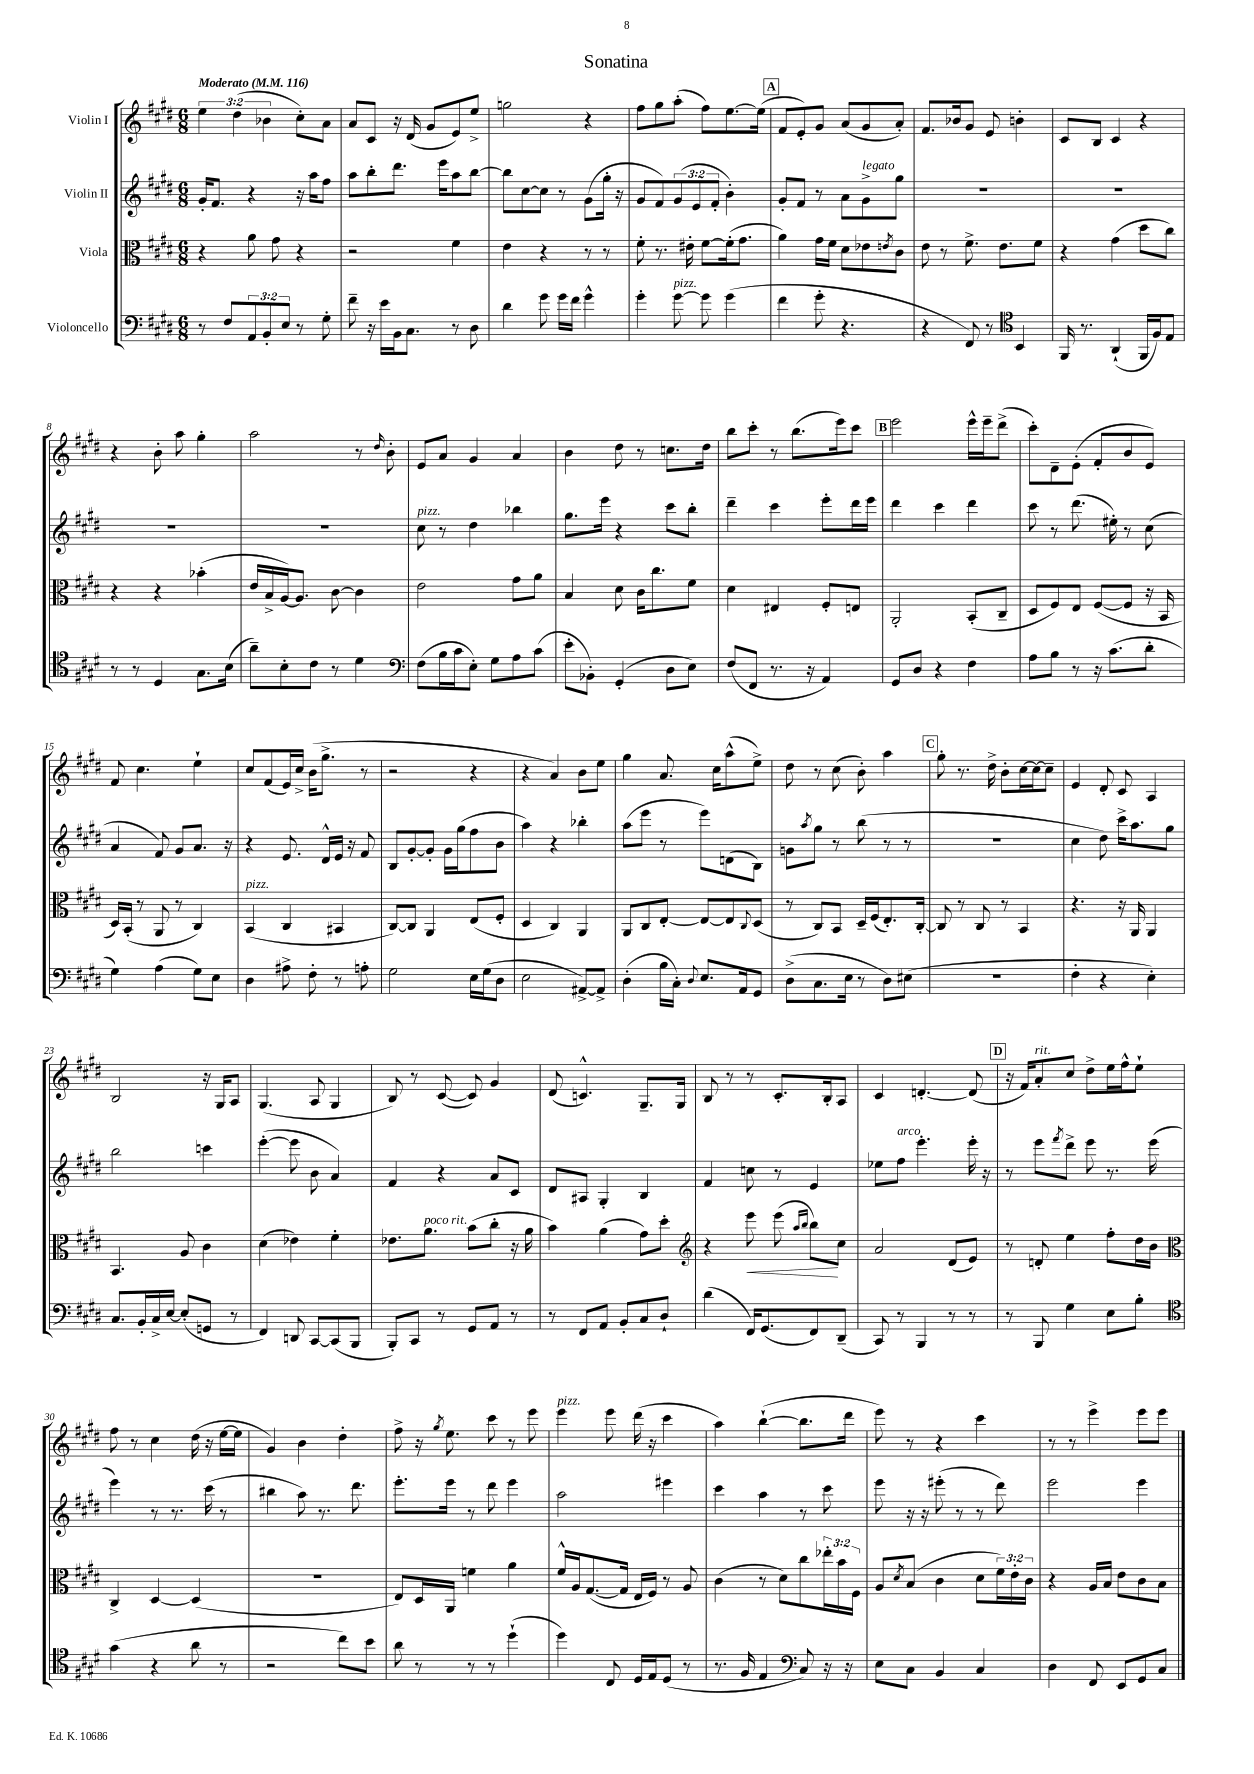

**kern	**kern	**dynam	**kern	**kern
*part4	*part3	*part3	*part2	*part1
*staff4	*staff3	*staff3	*staff2	*staff1
*I"Violoncello	*I"Viola	*	*I"Violin II	*I"Violin I
*clefF4	*clefC3	*	*clefG2	*clefG2
*k[f#c#g#d#]	*k[f#c#g#d#]	*	*k[f#c#g#d#]	*k[f#c#g#d#]
*M6/8	*M6/8	*	*M6/8	*M6/8
*MM116	*MM116	*	*MM116	*MM116
=1	=1	=1	=1	=1
!	!	!	!	!LO:TX:a:B:t=Moderato
8r	4r	.	16g#'/KL	6ee\
.	.	.	8.f#/J	.
8F#/L	.	.	.	.
.	.	.	.	(6dd#\
12AA/	8a\	.	4r	.
12BB'/	.	.	.	6b-X\
.	8g#\	.	.	.
12E/J	.	.	.	.
8r	4r	.	16r	8cc#'\L)
.	.	.	16aa\KL	.
8G#'\	.	.	8ff#\J	8a\J
=2	=2	=2	=2	=2
8f#~\	2r	.	8aa\L	8a/L
16r	.	.	8bb'\	8c#/J
16e\LL	.	.	.	.
16BB\J	.	.	8.ddd#\J	16r
8.C#\J	.	.	.	(16d#/
.	.	.	.	8g#/L
.	.	.	16eee\KL	.
8r	4f#\	.	8aa\	8e/)
8D#\	.	.	[8bb\J	8ee^/J
=3	=3	=3	=3	=3
4d#\	4e\	.	8bb\L]	2ggn\
.	.	.	[8cc#\	.
8g#\	4r	.	8cc#\J]	.
16g#\LL	.	.	8r	.
16f#\JJ	.	.	.	.
4g#^^\	8r	.	(8g#\L	4r
.	8r	.	16gg#'\Jk	.
.	.	.	16r	.
=4	=4	=4	=4	=4
4g#'\	8f#'\	.	8g#/L	8ff#\L
.	8.r	.	8f#/)	8gg#\
!LO:TX:a:i:t=pizz.	!	!	!	!
[8g#\	.	.	(12g#/	(8aa'\J
.	16e#X'\	.	.	.
.	.	.	12e/	.
8g#\]	[8f#\L	.	.	8ff#\L)
.	.	.	12f#'/J	.
(4g#\	(16f#'\k]	.	4b'\)	[8.ee\
.	8.g#\J	.	.	.
.	.	.	.	(16ee\Jk]
!!LO:REH:place=s1:t=A
=5	=5	=5	=5	=5
4f#\	4a\)	.	8g#'/L	8f#/L
.	.	.	8f#/J	8e'/)
8g#'\	16g#\LL	.	8r	8g#/J
.	16f#\JJ	.	.	.
4.r	8d#\L	.	8a\L	(8a/L
!	!	!	!LO:TX:a:i:t=legato	!
.	8e-X\	.	8g#^\	8g#/
.	8qen/	.	.	.
.	8c#\J	.	8gg#\J	8a'/J)
=6	=6	=6	=6	=6
4r	8e\	.	2.r	8.f#/L
.	8r	.	.	.
.	.	.	.	16b-X/k
8FF#/)	8.f#^\	.	.	8g#/J
8r	.	.	.	8e/
.	8.e\L	.	.	.
*clefC4	*	*	*	*
4BB/	.	.	.	4bn'\
.	8f#\J	.	.	.
=7	=7	=7	=7	=7
16FF#/	4r	.	2.r	8c#/L
8.r	.	.	.	.
.	.	.	.	8B/J
(4AA`/	(4g#\	.	.	4c#/
16FF#/LL	8dd#\L	.	.	4r
16F#/J)	.	.	.	.
8E/J	8cc#\J)	.	.	.
!!LO:LB:g=z
=8	=8	=8	=8	=8
8r	4r	.	2.r	4r
8r	.	.	.	.
4D#/	4r	.	.	8b'\
.	.	.	.	8aa\
8.G#\L	(4b-X'\	.	.	4gg#'\
(16B\Jk	.	.	.	.
=9	=9	=9	=9	=9
8a~\L)	16e/LL	.	2.r	2aa\
.	16B^/	.	.	.
8B'\	[16A/J)	.	.	.
.	8.A/J]	.	.	.
8c#\J	.	.	.	.
8r	[8c#\	.	.	.
4d#\	4c#\]	.	.	8r
.	.	.	.	16qqdd#/
.	.	.	.	8b'\
=10	=10	=10	=10	=10
*clefF4	*	*	*	*
!	!	!	!LO:TX:a:i:t=pizz.	!
(8F#\L	2e\	.	8cc#\	8e/L
16B\L	.	.	8r	8a/J
16c#\J	.	.	.	.
8E'\J)	.	.	4dd#\	4g#/
8G#\L	.	.	.	.
8A\	8g#\L	.	4bb-X\	4a/
(8c#\J	8a\J	.	.	.
=11	=11	=11	=11	=11
8e'\L	4B/	.	8.gg#\L	4b\
8BB-X'\J)	.	.	.	.
.	.	.	16eee\Jk	.
(4GG#'/	8d#\	.	4r	8dd#\
.	16c#\KL	.	.	8r
.	8.cc#\	.	.	.
8D#\L	.	.	8ccc#\L	8.ccn\L
8E\J)	8f#\J	.	8bb'\J	.
.	.	.	.	16dd#\Jk
=12	=12	=12	=12	=12
(8F#/L	4d#\	.	4ddd#~\	8bb\L
8FF#/J	.	.	.	8ccc#'\J
8.r	4E#X/	.	4ccc#\	8r
.	.	.	.	(8.bb\L
16r	.	.	.	.
4AA/)	8F#'/L	.	8eee'\L	.
.	.	.	.	16eee\k)
.	8En/J	.	16ddd#\L	8ccc#\J
.	.	.	16eee\JJ	.
!!LO:REH:place=s1:t=B
=13	=13	=13	=13	=13
8GG#/L	2AA'/	.	4ddd#\	2eee\
8D#/J	.	.	.	.
4r	.	.	4ccc#\	.
4F#\	(8BB'/L	.	4ddd#\	16eee^^\LL
.	.	.	.	16eee~\J
.	8C#~/J	.	.	(8ddd#^\J
=14	=14	=14	=14	=14
8A\L	8D#/L	.	8ccc#\	8ccc#'\L)
8B\J	8F#/)	.	8r	8d#~\
8r	8E/J	.	(8.ddd#\	(8e'\J
16r	([8F#/L	.	.	8f#'/L
(8.c#\L	.	.	16ee#X'\)	.
.	8F#/J]	.	8r	8b/
8d#'\J	16r	.	(8cc#\	8e/J)
.	16BB/	.	.	.
!!LO:LB:g=z
=15	=15	=15	=15	=15
4G#\)	16D#/LL)	.	4a/	8f#/
.	(16BB'/JJ	.	.	.
.	8r	.	.	4.cc#\
(4A\	8AA/	.	8f#/)	.
.	8r	.	8g#/L	.
8G#\L)	4C#/)	.	8.a/J	4ee`\
8E\J	.	.	.	.
.	.	.	16r	.
=16	=16	=16	=16	=16
!	!LO:TX:a:i:t=pizz.	!	!	!
4D#\	(4BB/	.	4r	8cc#/L
.	.	.	.	(8f#/
8A#X^\	4C#/	.	8.e/	16e/L)
.	.	.	.	16cc#^/JJ
8F#'\	.	.	.	(16b\KL
.	.	.	16d#^^/LL	8.gg#^\J
8r	4BB#X/	.	16e/JJ	.
.	.	.	16r	.
8An'\	.	.	8f#/	8r
=17	=17	=17	=17	=17
2G#\	[8C#/L)	.	8B/L	2r
.	8C#/J]	.	[8g#'/	.
.	4AA/	.	8g#'/J]	.
.	.	.	16g#\LL	.
.	.	.	(16gg#\J	.
16E\LL	(8E/L	.	8ff#\	4r
(16G#\J	.	.	.	.
8D#\J	8F#'/J	.	8b\J	.
=18	=18	=18	=18	=18
2E\	4D#/	.	4aa\)	4r
.	4C#/)	.	4r	4a/)
[8AA#X^/L)	4AA/	.	4bb-X'\	8b\L
8AA#^/J]	.	.	.	8ee\J
=19	=19	=19	=19	=19
(4D#'\	8AA/L	.	(8aa\L	4gg#\
.	8C#/	.	8eee\J	.
16B\LL	[8E'/J	.	8r	8.a/
16C#'\JJ)	.	.	.	.
8qqD#/	.	.	.	.
8.E/L	8E/L_	.	8eee\L)	.
.	.	.	.	16cc#\KL
.	8E/]	.	(8dn\	(8aa^^\
16AA/k	.	.	.	.
.	8qqC#/	.	.	.
8GG#/J	(8D#/J	.	8B\J)	8ee^\J)
=20	=20	=20	=20	=20
(8D#^\L	8r	.	8gn\L	8dd#\
.	.	.	8qaa/	.
8.C#\	8C#/L)	.	8gg#\J	8r
.	8BB/J	.	8r	(8cc#\
16E\Jk	.	.	.	.
8r	16D#~/LL	.	(8bb\	8b'\)
.	(16F#/J	.	.	.
8D#\L)	8.E'/)	.	8r	4aa\
(8E#X\J	.	.	8r	.
.	[16C#'/Jk	.	.	.
!!LO:REH:place=s1:t=C
=21	=21	=21	=21	=21
2.r	8C#/]	.	2.r	8gg#'\
.	8r	.	.	8.r
.	8C#/	.	.	.
.	.	.	.	16dd#^\
.	8r	.	.	8b'\L
.	4BB/	.	.	[16cc#\L
.	.	.	.	16cc#\J_
.	.	.	.	8cc#~\J]
=22	=22	=22	=22	=22
4F#'\	4.r	.	4cc#\	4e/
4r	.	.	8dd#\)	8d#'/
.	16r	.	16ccc#^\KL	8c#/
.	16AA/	.	8.aa\	.
4E'\)	4AA/	.	.	4A/
.	.	.	8gg#\J	.
!!LO:LB:g=z
=23	=23	=23	=23	=23
8.C#/L	4.BB/	.	2bb\	2B/
16BB'/L	.	.	.	.
16C#^/	.	.	.	.
[16E/JJ	.	.	.	.
(8E'/L]	8A/	.	.	.
8GGn/J	4c#\	.	4cccn\	16r
.	.	.	.	16G#/KL
8r	.	.	.	8A/J
=24	=24	=24	=24	=24
4FF#/)	(4d#\	.	([4eee'\	(4.G#/
8DDn/	4e-X\)	.	8eee\]	.
[8CC#/L	.	.	8b\	8A/
(8CC#/]	4f#'\	.	4a/)	4G#/
8BBB/J	.	.	.	.
=25	=25	=25	=25	=25
8BBB'/L)	8.e-X\L	.	4f#/	8B/)
8CC#/J	.	.	.	8r
!	!LO:TX:a:i:t=poco rit.	!	!	!
.	8.a\J	.	.	.
8r	.	.	4r	([8c#/
8GG#/L	(8b\L	.	.	8c#/])
8AA/J	8cc#'\J	.	8a/L	4g#/
8r	16r	.	8c#/J	.
.	16a\	.	.	.
=26	=26	=26	=26	=26
8r	4b\)	.	8d#/L	(8d#/
8FF#/L	.	.	8A#X/J	4.cn^^/)
8AA/J	(4a\	.	4G#'/	.
8BB'/L	.	.	.	.
8C#/	8g#\L)	.	4B/	8.G#~/L
8D#`/J	8dd#'\J	.	.	.
.	.	.	.	16G#/Jk
=27	=27	=27	=27	=27
*	*clefG2	*	*	*
(4d#\	4r	.	4f#/	8B/
.	.	.	.	8r
!	!	!LO:HP:b	!	!
16FF#/KL)	8eee\	<	8ccn\	8r
(8.GG#/	.	.	.	.
.	(8eee\	.	8r	8.c#'/L
.	16qqaa/LL	.	.	.
.	16qqbb/JJ	.	.	.
8FF#/)	8bb\L)	.	4e/	.
.	.	.	.	16B'/k
(8DD#~/J	8cc#\J	[	.	8A/J
=28	=28	=28	=28	=28
8CC#/)	2a/	.	8ee-X\L	4c#/
!	!	!	!LO:TX:a:i:t=arco	!
8r	.	.	8ff#\J	.
4BBB/	.	.	4.eee'\	[4.dn'/
8r	(8d#/L	.	.	.
8r	8e/J)	.	16eee'\	(8d/]
.	.	.	16r	.
!!LO:REH:place=s1:t=D
=29	=29	=29	=29	=29
8r	8r	.	8r	16r
.	.	.	.	16f#/KL)
!	!	!	!	!LO:TX:a:i:t=rit.
8BBB/	8dn'/	.	8eee\L	8a'/
.	.	.	8qfff#/	.
4G#\	4ee\	.	8ddd#^\J	8cc#/J
.	.	.	8eee\	8dd#^\L
8E\L	8ff#'\L	.	8.r	16ee\L
.	.	.	.	16ff#^^\J
8B'\J	16dd#\L	.	.	8ee`\J
.	16b\JJ	.	(16eee\	.
!!LO:LB:g=z
=30	=30	=30	=30	=30
*clefC4	*clefC3	*	*	*
(4g#\	4C#^/	.	4eee\)	8ff#\
.	.	.	.	8r
4r	[4D#/	.	8r	4cc#\
.	.	.	8.r	.
8a\	(4D#/]	.	.	(16dd#\
.	.	.	(16ccc#\	16r
8r	.	.	8r	[16ee\LL
.	.	.	.	16ee\JJ]
=31	=31	=31	=31	=31
2r	2.r	.	4bb#X\	4g#/)
.	.	.	8aa\)	4b\
.	.	.	8.r	.
8cc#\L)	.	.	.	4dd#'\
.	.	.	8.ddd#\	.
8b\J	.	.	.	.
=32	=32	=32	=32	=32
8a\	8E/L)	.	8.eee'\L	8ff#^\
8r	16D#/L	.	.	16r
.	.	.	.	8qgg#/
.	16AA/JJ	.	16eee\Jk	8.ee\
8r	4fn\	.	8r	.
8r	.	.	8ddd#\	8ccc#\
(4dd#`\	4a\	.	4eee\	8r
.	.	.	.	8eee\
=33	=33	=33	=33	=33
!	!	!	!	!LO:TX:a:i:t=pizz.
4dd#\)	16f#^^/LL	.	2aa\	4eee\
.	16A/J	.	.	.
.	([8.G#/	.	.	.
8C#/	.	.	.	8eee\
.	16G#/Jk]	.	.	.
16D#/LL	16E/LL	.	.	(16ddd#\
16E/J	16F#/JJ)	.	.	16r
(8D#/J	8r	.	4eee#X\	4ccc#\
8r	8A/	.	.	.
=34	=34	=34	=34	=34
8.r	(4c#\	.	4ccc#\	4aa\)
16F#/	.	.	.	.
4E/	8r	.	4aa\	([4bb`\
.	8d#\L)	.	.	.
*clefF4	*	*	*	*
8C#/)	8cc#\	.	8r	8.bb\L]
16r	24ee-X'\L	.	8ccc#\	.
.	24b\	.	.	.
16r	.	.	.	16ddd#\Jk
.	24F#\JJ	.	.	.
=35	=35	=35	=35	=35
8E\L	8A/L	.	8eee\	8eee\)
.	8qd#/	.	.	.
8C#\J	(8B/J	.	16r	8r
.	.	.	16r	.
4BB/	4c#\	.	(8eee#X'\	4r
.	.	.	8r	.
4C#/	8d#\L	.	8r	4ccc#\
.	24f#\L)	.	8ddd#\)	.
.	24e'\	.	.	.
.	24c#\JJ	.	.	.
=36	=36	=36	=36	=36
4D#\	4r	.	2eee\	8r
.	.	.	.	8r
8FF#/	16A/LL	.	.	4eee^\
.	16B/JJ	.	.	.
8EE/L	8e\L	.	.	.
8GG#/	8c#\	.	4eee\	8eee\L
8C#/J	8B\J	.	.	8eee\J
==	==	==	==	==
*-	*-	*-	*-	*-
